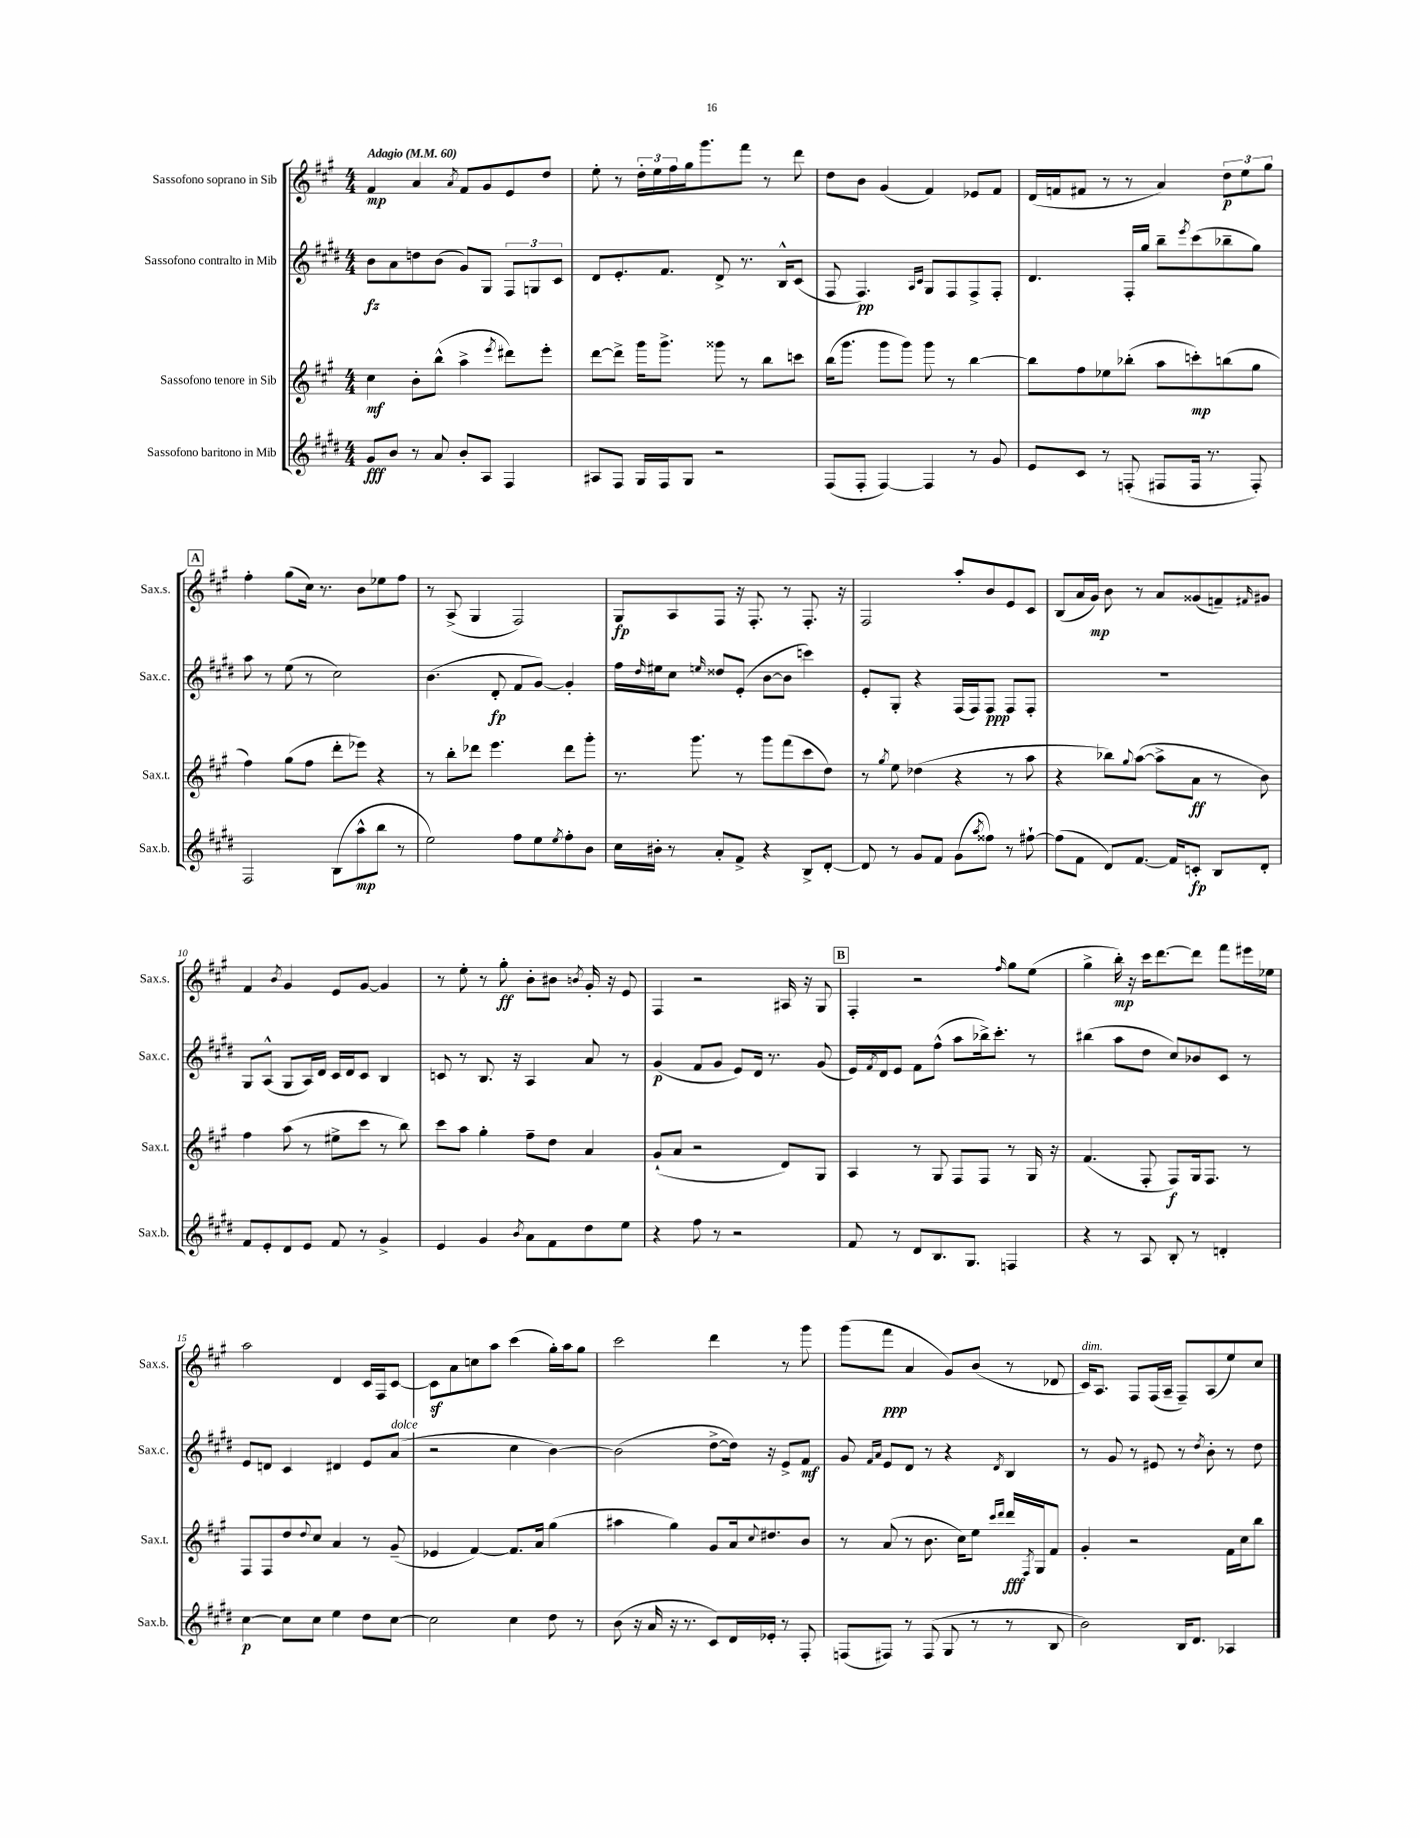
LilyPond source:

<<
\new StaffGroup <<
\new Staff = "s0" \with { instrumentName = "Sassofono soprano in Sib" shortInstrumentName = "Sax.s." } {
    \clef treble \key a \major \numericTimeSignature \time 4/4 \tempo "Adagio" 4 = 60
    fis'4\mp a'4 \acciaccatura { a'8 } fis'8 gis'8 e'8 d''8 |
    e''8-. r8 \tuplet 3/2 { d''16-. e''16 fis''16 } gis''16 gis'''8. fis'''8 r8 d'''8 |
    d''8 b'8 gis'4( fis'4) ees'8 fis'8 |
    d'16( f'16 fis'8 r8 r8 a'4) \tuplet 3/2 { d''8\p e''8 gis''8 } |
    \mark \markup { \box "A" } fis''4-. gis''8( cis''16) r8. b'8 ees''8 fis''8 |
    r8 a8->( gis4 fis2) |
    gis8\fp a8 fis8 r16 fis8.-. r8 fis8.-. r16 |
    fis2 a''8-. b'8 e'8 cis'8 |
    b8( a'16 gis'16\mp) b'8 r8 a'8 gisis'8( f'8--) \grace { fis'16 } gis'8 |
    fis'4 \acciaccatura { b'8 } gis'4 e'8 gis'8~ gis'4 |
    r8 e''8-. r8 gis''8-.\ff b'8-. bis'8 \acciaccatura { b'8 } gis'16-. r16 e'8 |
    fis4 r2 ais16 r16 gis8 |
    \mark \markup { \box "B" } fis4-. r2 \grace { fis''16 } gis''8 e''8( |
    gis''4-> b''16-.\mp) r16 cis'''16 d'''8.~ d'''8 fis'''8 eis'''16 ees''16 |
    a''2 d'4 cis'16 fis16 cis'8~ |
    cis'8\sf a'8 c''8 a''8 cis'''4( gis''16-.) a''16 gis''8 |
    cis'''2 d'''4 r8 gis'''8 |
    gis'''8( fis'''8\ppp a'4 gis'8) b'8( r8 des'8 |
    cis'16^\markup { \italic "dim." }) a8. fis8 fis16( a16-- fis8--) a8( e''8) cis''8 \bar "|." |
}
\new Staff = "s1" \with { instrumentName = "Sassofono contralto in Mib" shortInstrumentName = "Sax.c." } {
    \clef treble \key e \major \numericTimeSignature \time 4/4
    b'8\fz a'8 d''8 b'8( gis'8) gis8 \tuplet 3/2 { fis8 g8 cis'8 } |
    dis'8 e'8.-. fis'8. dis'8-> r8. b16-^ cis'8( |
    fis8 fis4.\pp) \grace { a16 cis'16 } gis8 fis8 fis8-> fis8-. |
    dis'4. fis16-. gis''16 b''8-- \acciaccatura { e'''8 } cis'''8( bes''8-- gis''8) |
    \mark \markup { \box "A" } a''8 r8 e''8( r8 cis''2) |
    b'4.( dis'8-.\fp fis'8 gis'8~) gis'4-. |
    fis''16 \grace { dis''16 } eis''16 cis''8 \grace { e''16 } disis''8 e'8-.( b'8~ b'8 c'''4) |
    e'8-. gis8-. r4 fis16( fis16) fis8\ppp fis8 fis8-. |
    R1 |
    gis8 a8-^( gis8 a16) dis'16 cis'16 dis'16 cis'8 b4 |
    c'8 r8 b8. r16 a4 a'8 r8 |
    gis'4\p( fis'8 gis'8 e'8) dis'16 r8. gis'8( |
    \mark \markup { \box "B" } e'16) \acciaccatura { fis'8 } dis'16 e'8 fis'8 fis''8-^( a''8 bes''16->) cis'''8.-. r8 |
    bis''4( a''8 dis''8 cis''8) bes'8 cis'8 r8 |
    e'8 d'8 cis'4 dis'4 e'8 a'8^\markup { \italic "dolce" }( |
    r2 cis''4 b'4~) |
    b'2( dis''8~-> dis''16) r16 e'8-> fis'8\mf |
    gis'8 \grace { fis'16 a'16 } e'8 dis'8 r8 r4 \acciaccatura { dis'8 } b4 |
    r8 gis'8 r8 eis'8 r8 \acciaccatura { dis''8 } b'8-. r8 dis''8 \bar "|." |
}
\new Staff = "s2" \with { instrumentName = "Sassofono tenore in Sib" shortInstrumentName = "Sax.t." } {
    \clef treble \key a \major \numericTimeSignature \time 4/4
    cis''4\mf b'8-. b''8-^( a''4-> \acciaccatura { e'''8 } dis'''8) e'''8-. |
    d'''8~ d'''8-> gis'''16 gis'''8.-> gisis'''8 r8 b''8 c'''8 |
    b''16( gis'''8. gis'''8 gis'''8) gis'''8 r8 b''4~ |
    b''8 fis''8 ees''8 bes''8-.( a''8 c'''8-.\mp) b''8( gis''8 |
    \mark \markup { \box "A" } fis''4) gis''8( fis''8 d'''8-. ees'''8) r4 |
    r8 b''8-. des'''8 e'''4. des'''8 gis'''8-. |
    r8. gis'''8. r8 gis'''8 fis'''8( cis'''8 d''8) |
    r8 \acciaccatura { gis''8 } e''8 des''4( r4 r8 a''8 |
    r4 bes''8) \appoggiatura { gis''8 } a''8~( a''8-> a'8\ff r8 b'8) |
    fis''4 a''8( r8 eis''8-> cis'''8 r8 b''8) |
    cis'''8 a''8 gis''4-. fis''8-- d''8 a'4 |
    gis'8-!( a'8 r2 d'8) gis8 |
    \mark \markup { \box "B" } a4 r8 gis8 fis8 fis8 r8 gis16 r16 |
    fis'4.( fis8-. fis8\f) gis16 fis8. r8 |
    fis8 fis8 d''8 \appoggiatura { d''8 } cis''8 a'4 r8 gis'8--( |
    ees'4 fis'4~) fis'8. a'16 gis''4( |
    ais''4 gis''4) gis'8 a'16 \appoggiatura { cis''8 } dis''8. b'8 |
    r8 a'8( r8 b'8. cis''16) e''8 \grace { cis'''16 d'''16 } d'''16\fff \acciaccatura { fis8 } gis16 fis'8 |
    gis'4-. r2 fis'16 cis''16 b''8 \bar "|." |
}
\new Staff = "s3" \with { instrumentName = "Sassofono baritono in Mib" shortInstrumentName = "Sax.b." } {
    \clef treble \key e \major \numericTimeSignature \time 4/4
    gis'8\fff b'8 r8 a'8 b'8-. a8 fis4 |
    ais8 fis8 gis16 fis16 gis8 r2 |
    fis8( fis8-. fis4~) fis4 r8 gis'8 |
    e'8 cis'8 r8 f8-.( fis8 fis16 r8. fis8-.) |
    \mark \markup { \box "A" } fis2 b8( a''8-^\mp b''8 r8 |
    e''2) fis''8 e''8 \acciaccatura { e''8 } fis''8-. b'8 |
    cis''16 bis'16-. r8 a'8-. fis'8-> r4 b8-> dis'8~-. |
    dis'8 r8 gis'8 fis'8 gis'8( \acciaccatura { a''8 } fisis''8) r8 fis''8~-! |
    fis''8( fis'8 dis'8) fis'8.~ fis'16 c'8-.\fp b8 dis'8-. |
    fis'8 e'8-. dis'8 e'8 fis'8 r8 gis'4-> |
    e'4 gis'4 \acciaccatura { b'8 } a'8 fis'8 dis''8 e''8 |
    r4 fis''8 r8 r2 |
    \mark \markup { \box "B" } fis'8 r8 dis'8 b8. gis8. f4 |
    r4 r8 a8 b8-. r8 d'4-. |
    cis''4~\p cis''8 cis''8 e''4 dis''8 cis''8~ |
    cis''2 cis''4 dis''8 r8 |
    b'8( r16 a'16 r16 r8. cis'8) dis'16 ees'16-. r8 fis8-. |
    f8( fis8) r8 fis8( gis8 r8 r8 b8 |
    b'2) b16 dis'8. aes4 \bar "|." |
}
>>
>>
